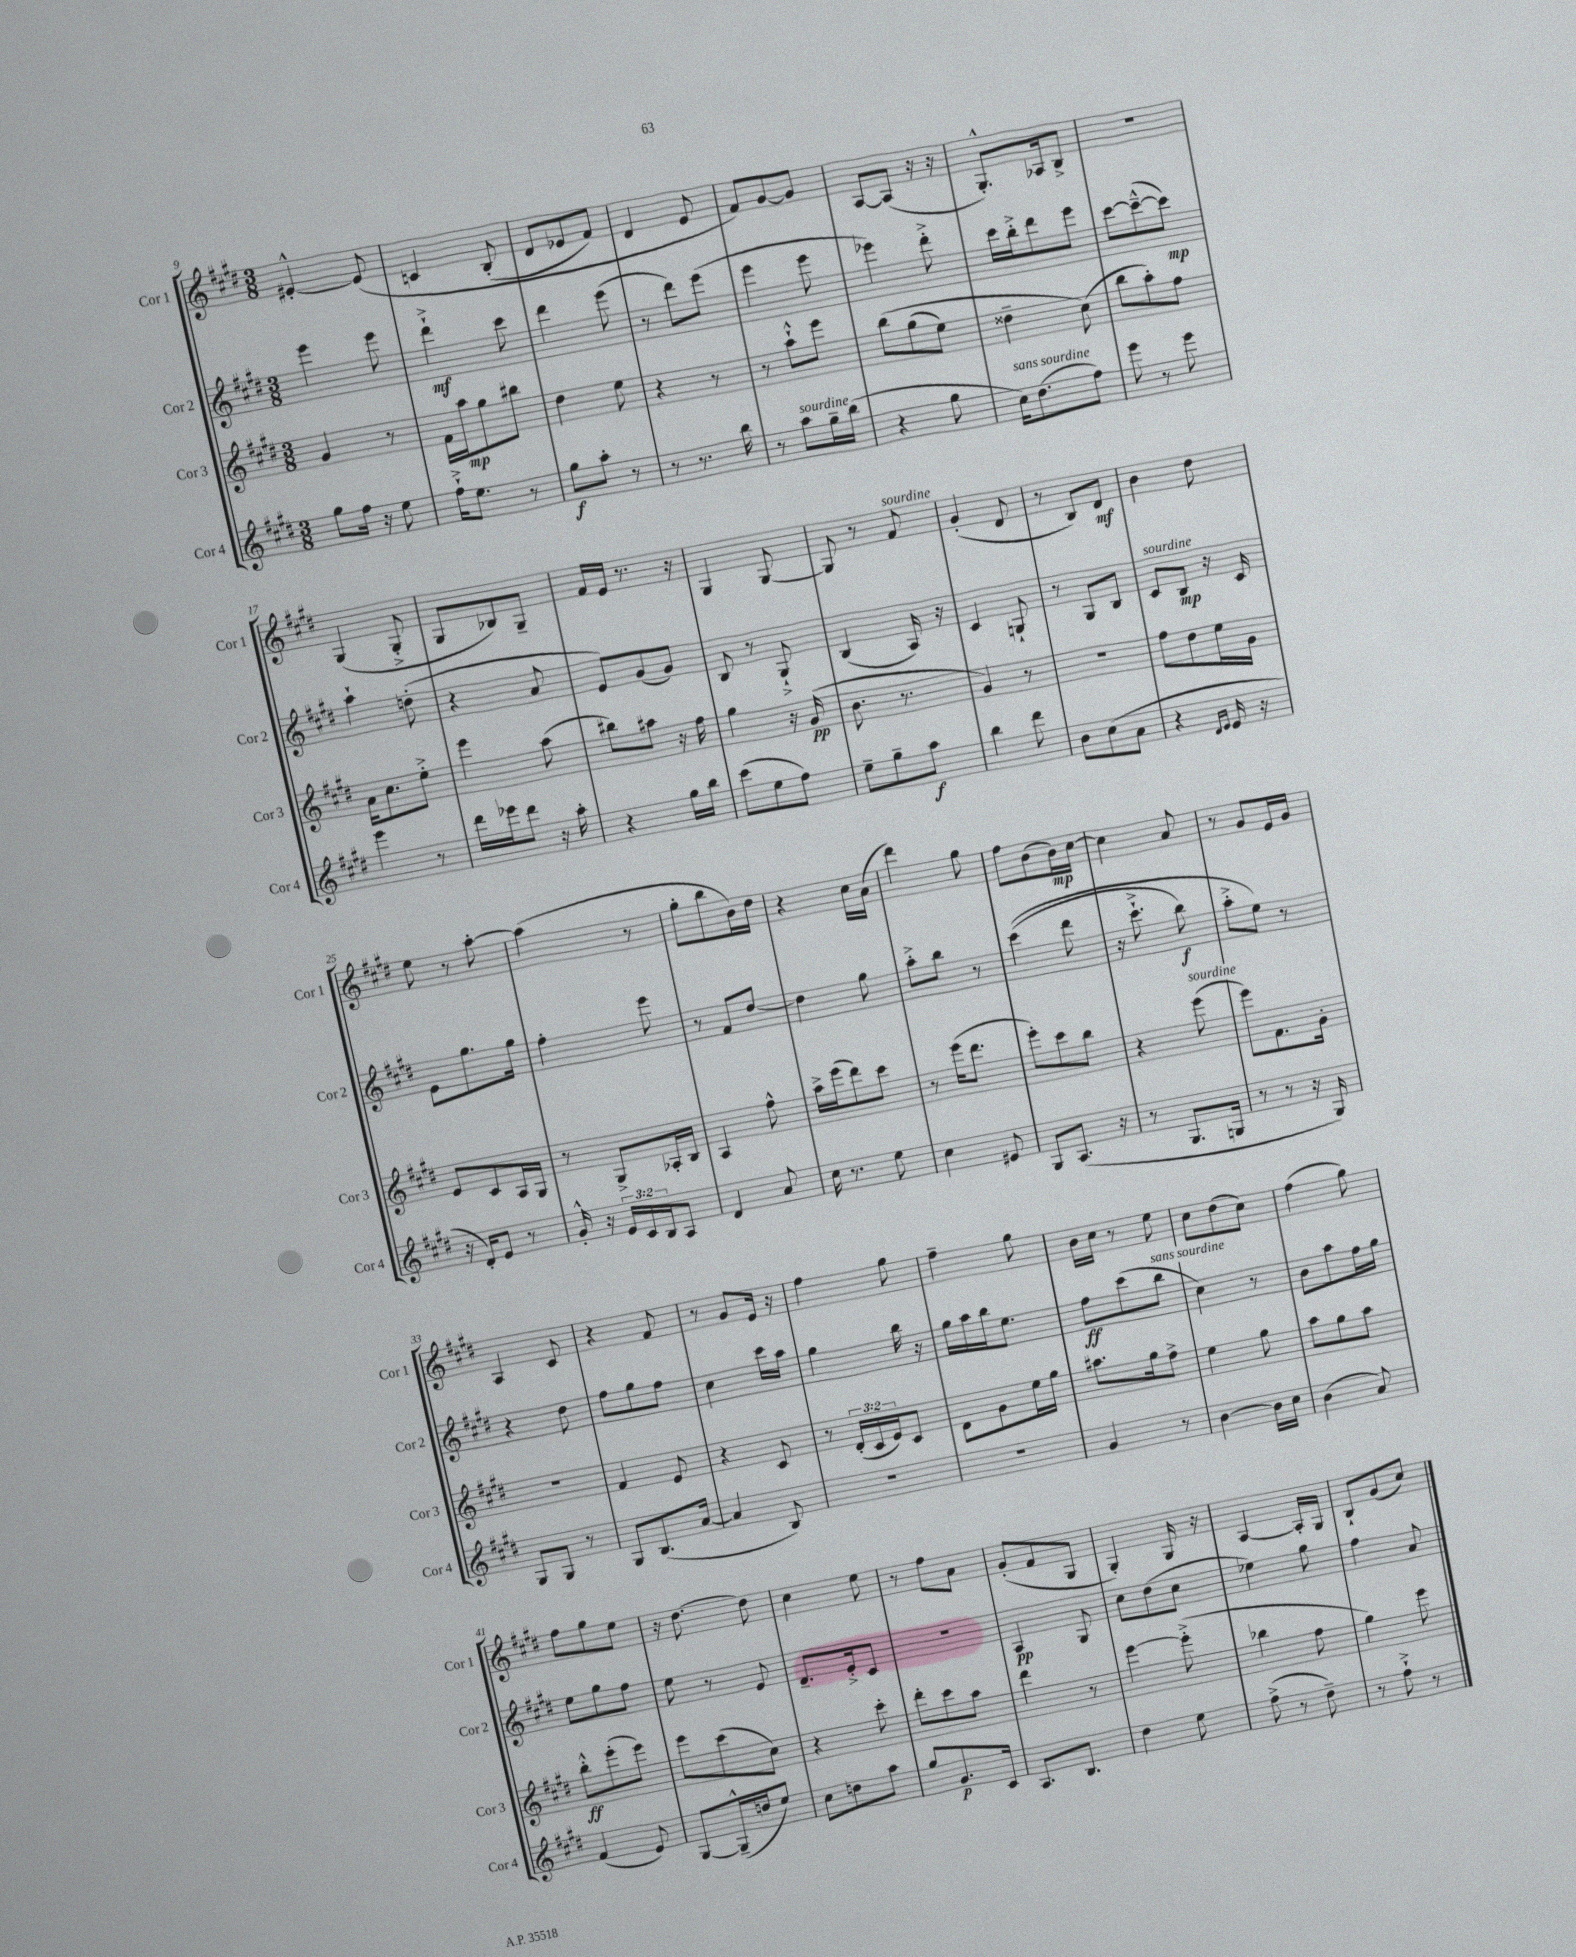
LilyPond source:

<<
\new StaffGroup <<
\new Staff = "s0" \with { instrumentName = "Cor 1" shortInstrumentName = "Cor 1" } {
    \clef treble \key e \major \numericTimeSignature \time 3/8
    eis'4~-.-^ eis'8\( |
    c'4 b8-.( |
    dis'8 ees'8 fis'8) |
    dis'4 e'8 |
    fis'8\) gis'8~ gis'8 |
    a8~ a8( r16 r16 |
    gis8.-.-^) aes16 b8-> |
    R4. |
    gis4( gis8-.-> |
    gis8 bes8) gis8-- |
    fis'16 e'16 r8. r16 |
    gis4 gis8~ |
    gis8 r8 fis'8^\markup { \italic "sourdine" } |
    gis'4-.( dis'8 |
    r8 b8) dis'8\mf |
    b'4 dis''8 |
    e''8 r8 a''8~-. |
    a''4( r8 |
    gis''8-. b''8 b'16) dis''16 |
    r4 cis''16 a'16( |
    dis'''4) gis''8 |
    fis''8 b'8( b'16\mp) cis''16~ |
    cis''4 a'8 |
    r8 gis'8 e'16 gis'16 |
    a4 cis'8 |
    r4 fis'8 |
    r8 gis'8 e'16 r16 |
    fis''4 gis''8 |
    fis''4-- gis''8 |
    b'16 cis''16 r8 e''8 |
    cis''8 dis''8( cis''8) |
    fis''4( gis''8) |
    fis''8 gis''8 e''8 |
    r16 dis''8.~ dis''8 |
    cis''4 e''8 |
    r8 fis''8 a'8 |
    gis'8-.( fis'8 gis8 |
    gis4-.) gis16 r16 |
    a4~ a16-. gis16 |
    b8-! gis'8( cis''8) \bar "|." |
}
\new Staff = "s1" \with { instrumentName = "Cor 2" shortInstrumentName = "Cor 2" } {
    \clef treble \key e \major \numericTimeSignature \time 3/8
    e'''4 e'''8 |
    dis'''4-!->\mf cis'''8 |
    dis'''4 e'''8( |
    r8 dis'''8) e'''8( |
    e'''4 e'''8 |
    ees'''4) dis'''8-.-> |
    cis'''16 b''16-.-> dis'''8 e'''8 |
    cis'''8~ cis'''8~---^( cis'''8\mp) |
    a''4-! d''8-.( |
    r4 a'8 |
    e'8) gis'8( gis'8) |
    b8 r8 gis8-!-> |
    b4( a16) r16 |
    cis'4 g8-! |
    r8 gis8 b8 |
    cis'8^\markup { \italic "sourdine" } b8\mp r16 cis'16 |
    e'8 gis''8. gis''16 |
    fis''4-. e'''8 |
    r8 fis'8 dis''8~ |
    dis''4 gis''8 |
    a''8-.-> b''8 r8 |
    cis'''4(\( dis'''8 |
    r16 cis'''8.-!-> b''8\f) |
    a''8-.-> e''8\) r8 |
    r4 dis''8 |
    fis''8 gis''8 fis''8 |
    cis''4 cis'''16 a''16 |
    gis''4 b''16 r16 |
    gis''16 a''16 b''16 e''8. |
    fis''8\ff cis'''8( b''8^\markup { \italic "sans sourdine" } |
    cis''4) r8 |
    b'8 a''8 fis''16 gis''16 |
    e''8 gis''8 fis''8 |
    e''8 r8 e'8 |
    dis'8.-- e'16-.-> cis'8 |
    R4. |
    a4\pp gis8 |
    cis''8 dis''8( cis''8 |
    ees''4) gis''8 |
    fis''4 a'8 \bar "|." |
}
\new Staff = "s2" \with { instrumentName = "Cor 3" shortInstrumentName = "Cor 3" } {
    \clef treble \key e \major \numericTimeSignature \time 3/8 \override Staff.TupletNumber.text = #tuplet-number::calc-fraction-text
    gis'4 r8 |
    fis'16 a''16\mp gis''8 bis''8 |
    dis''4 e''8 |
    r4 r8 |
    r8 a''8-!-^ e'''8 |
    b''8\( gis''8( e''8) |
    disis''4-- cis''8(\) |
    b''8 a''8-.) fis''8 |
    a'16 cis''8. e''8-.-> |
    e'''4 a''8( |
    bis''8) ais''8 r16 fis''16 |
    gis''4 r16 gis'16\pp( |
    b'8. r8. |
    gis'4) r8 |
    R4. |
    fis''8 dis''8 e''16 gis'16 |
    e'8 cis'8 a16 gis16 |
    r8 gis8-> aes16-. b16 |
    a4 fis''8-^ |
    a''16-> e'''16( dis'''8) cis'''8 |
    r8 e'''16( dis'''8. |
    e'''8-.) cis'''8 b''8 |
    r4 e'''8^\markup { \italic "sourdine" }( |
    e'''8) fis'8. gis'16-. |
    R4. |
    fis'4 e'8 |
    r4 cis'8 |
    r8 \tuplet 3/2 { dis'16-.( cis'16 e'16) } cis'8 |
    dis'8 gis'8 e''16 gis''16 |
    ais''8. gis''16 fis''8-> |
    e''4 gis''8 |
    a''8 gis''8 a''8 |
    b''8-.-^\ff e'''8-.( e'''8) |
    e'''8 cis'''8( cis''8) |
    r4 cis'''8-. |
    dis'''8-. cis'''8 a''8 |
    dis'''4 r8 |
    e'''4~ e'''8-.->( |
    bes''4 fis''8 |
    gis''4) e'''8 \bar "|." |
}
\new Staff = "s3" \with { instrumentName = "Cor 4" shortInstrumentName = "Cor 4" } {
    \clef treble \key e \major \numericTimeSignature \time 3/8 \override Staff.TupletNumber.text = #tuplet-number::calc-fraction-text
    gis''8 fis''16 r16 e''8 |
    fis''16-!-> e''8. r8 |
    gis''8\f a''8-. r8 |
    r8 r8. b''16 |
    r8 a''8^\markup { \italic "sourdine" } gis''16-- b''16( |
    r4 gis''8 |
    cis''16^\markup { \italic "sans sourdine" }) dis''8.( fis''8) |
    e'''8 r8 e'''8 |
    e'''4 r8 |
    dis'''16 ees'''16 dis'''8 r16 a''16-. |
    r4 gis''16 b''16 |
    cis'''8( e''8 fis''8) |
    e''8-- gis''8-- a''8\f |
    b''4 dis'''8 |
    b'8 cis''8( a'8 |
    r4 \grace { dis'16 e'16 } e'16 r16 |
    r16 dis'16-.) e'8 r8 |
    gis'16-.-^ r16 \tuplet 3/2 { e'16 cis'16 b16 } a8 |
    dis'4 a'8 |
    cis''16 r8. e''8 |
    cis''4 eis'8 |
    gis8 a8.( r16 |
    r8 gis8. g16 |
    r8 r8 r16 gis16) |
    gis8 gis8 r8 |
    gis8 b8.( a'16~ |
    a'4 b8) |
    R4. |
    R4. |
    gis'4 r8 |
    b'4~ b'16 cis''16 |
    b'4( a'8) |
    fis'4( e'8) |
    gis8~ gis16---^( d''16 e''8) |
    cis''8 d''8 a''8 |
    gis''8 gis'8.\p cis'16 |
    a8. b8. |
    dis''4 e''8 |
    fis''8->( r8 dis''8--) |
    r8 fis''8-!-> r8 \bar "|." |
}
>>
>>
\layout { \context { \Score currentBarNumber = #9 } }
